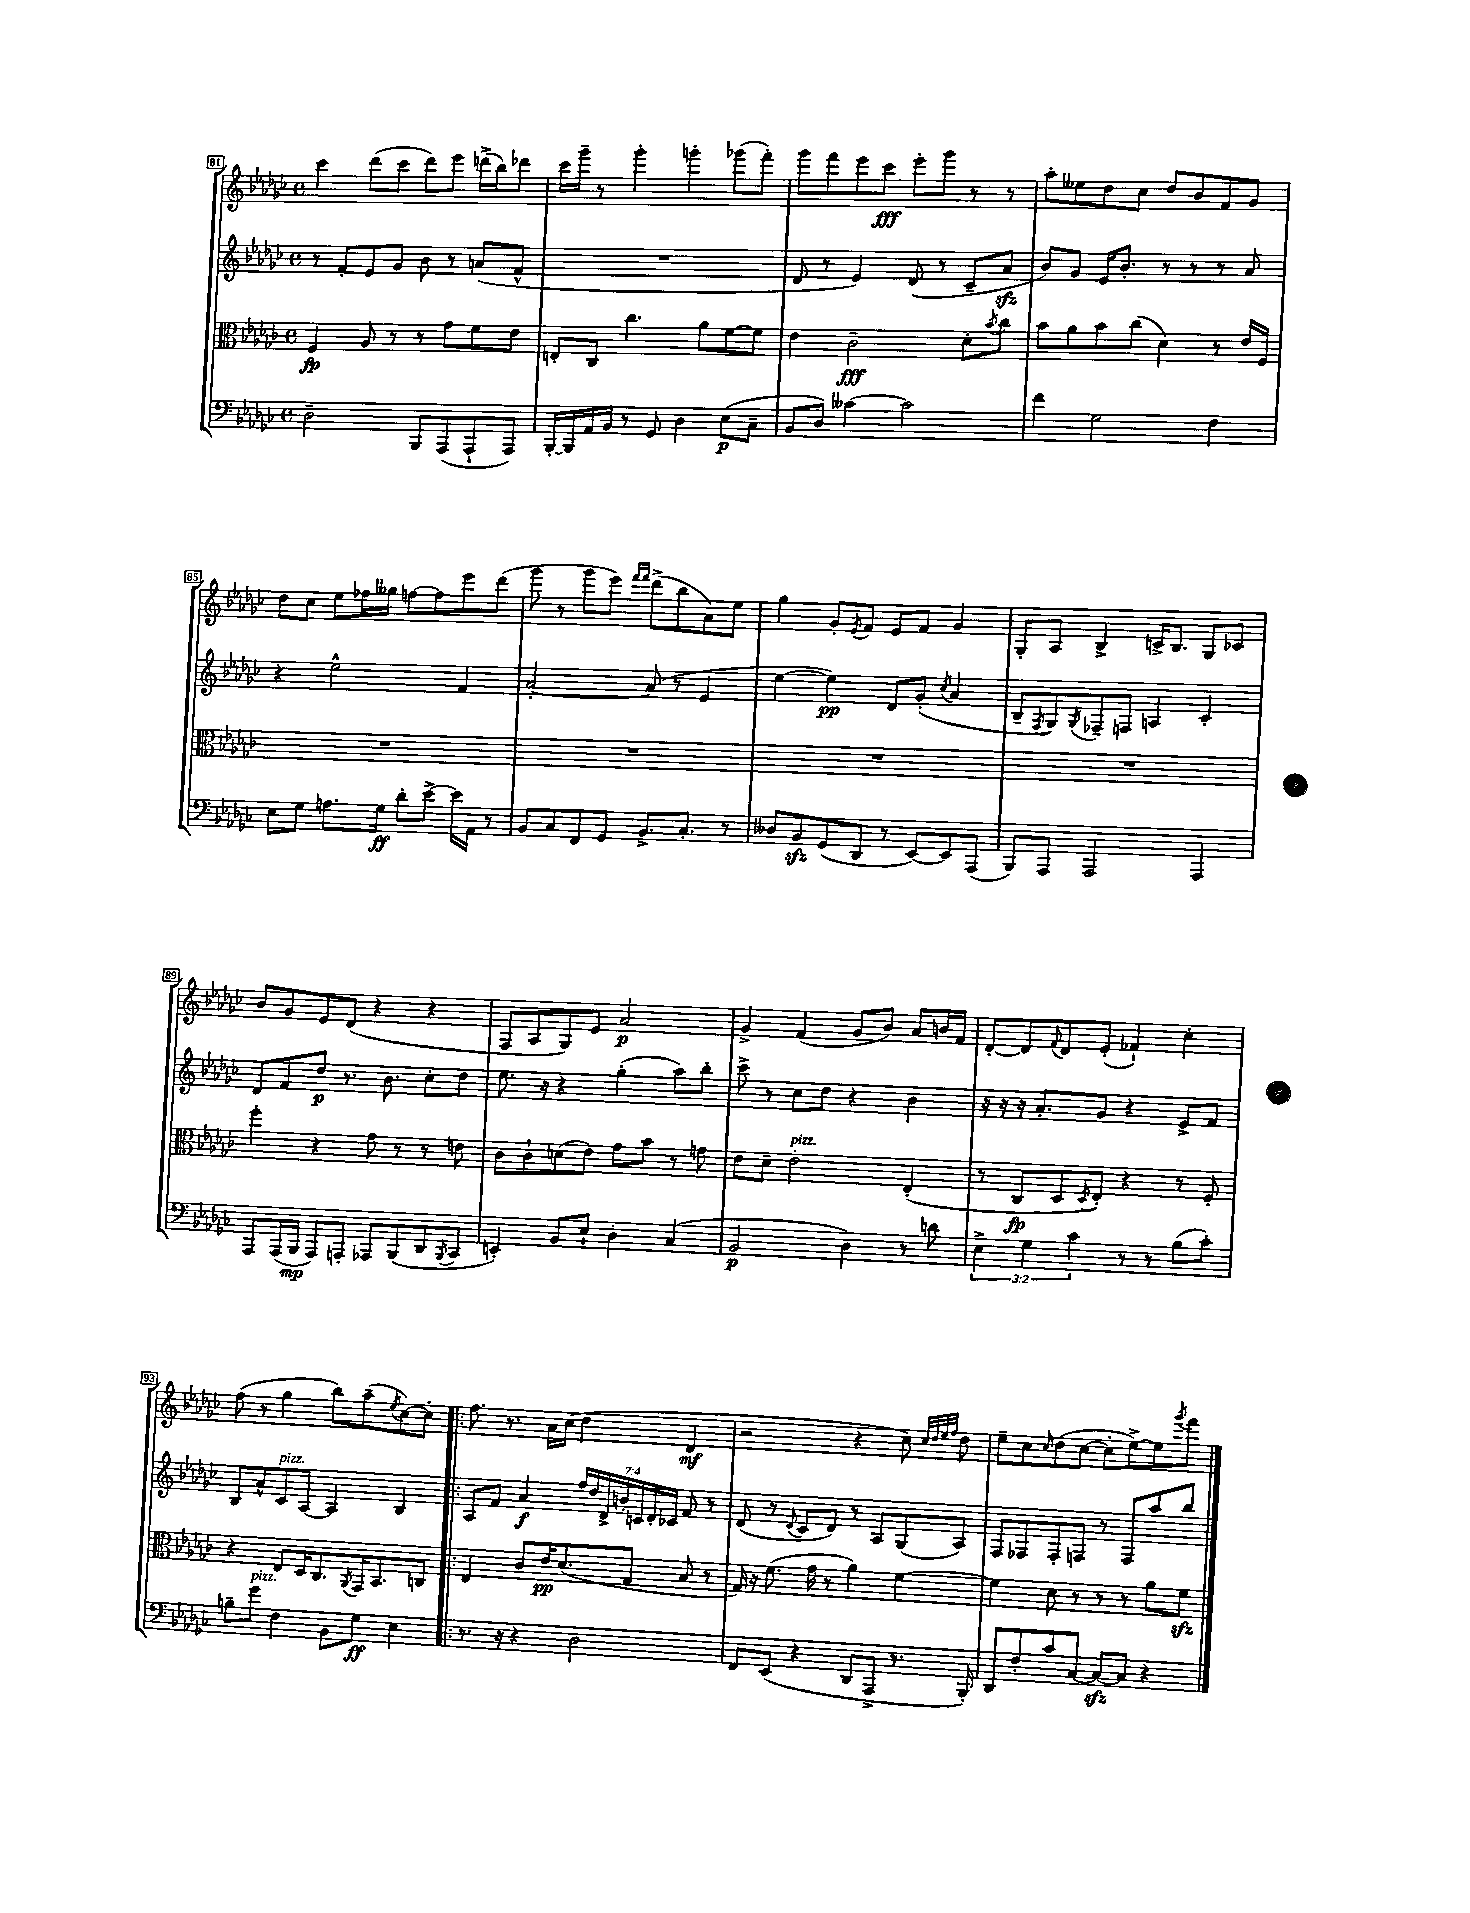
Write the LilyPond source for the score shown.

<<
\new StaffGroup <<
\new Staff = "s0" {
    \clef treble \key ges \major \defaultTimeSignature \time 4/4
    ces'''4 des'''8( ces'''8 des'''8) ees'''8 d'''16->( bes''16) des'''8 |
    ces'''16 ges'''16-- r8 ges'''4-. g'''4-. ges'''8( f'''8-.) |
    ges'''8 f'''8 ees'''8 ces'''8\fff ees'''8-. ges'''8 r8 r8 |
    aes''8-. eeses''8 des''8 ces''8 des''8 bes'8 f'8 ges'8 |
    des''8 ces''8 ees''8 fes''16 geses''16 f''8~ f''8 ees'''8 des'''8( |
    ges'''8 r8 ges'''8 ees'''8) \grace { f'''16 f'''16 } des'''8->( bes''8 aes'8) ees''8 |
    ges''4 ges'8-. \acciaccatura { ees'8 } f'8 ees'8 f'8 ges'4 |
    ges8-. aes8 bes4-> c'16-> bes8. ges8 ces'8 |
    bes'8 ges'8 ees'8 des'8( r4 r4 |
    f8 aes8 ges8) ees'8 aes'2\p |
    ges'4-> f'4( ges'8 bes'8) aes'8 b'16 f'16 |
    des'8~-. des'8 \appoggiatura { f'8 } des'8 ees'8-.( fes'4-!) ces''4-. |
    f''8( r8 ges''4 bes''8) aes''8--( \acciaccatura { ees''8 } ces''8~) ces''8-. |
    \bar ".|:" f''8. r8. aes'16 ces''16( des''4 des'4\mf |
    r2 r4 ces''8) \grace { ces''32 des''32 ees''32 f''32 } des''8 |
    ees''8-- ces''8 \grace { ces''16 } des''8( ces''8~ ces''8-. ees''8~->) ees''8 \acciaccatura { ges'''8 } f'''8 \bar "|." |
}
\new Staff = "s1" {
    \clef treble \key ges \major \defaultTimeSignature \time 4/4 \override Staff.TupletNumber.text = #tuplet-number::calc-fraction-text
    r8 f'8-. ees'8 ges'8 bes'8 r8 a'8( f'8-^ |
    R1 |
    des'8 r8 ees'4) des'8( r8 ces'8-- aes'8\sfz |
    bes'8) ges'8 ees'16 bes'8.-. r8 r8 r8 aes'8 |
    r4 ees''2-^ f'4 |
    aes'2~-. aes'8( r8 ees'4 |
    ees''4~ ees''4\pp) des'8 ges'8-.( \acciaccatura { ces''8 } aes'4 |
    bes8-- \acciaccatura { f8 } ges8) \acciaccatura { ges8 } fes8-- f8 a4 ces'4-. |
    des'8 f'8 des''8\p r8. bes'8. ces''8-. des''8 |
    ees''8. r16 r4 ges''4-.( aes''8) bes''8-. |
    ces'''8-> r8 ces''8 des''8 r4 bes'4 |
    r16 r16 r16 aes'8.-. ges'8 r4 ees'8-> f'8 |
    bes8 aes'8-^ ces'8^\markup { \italic "pizz." } aes8~ aes4 bes4 |
    \bar ".|:" aes8 f'8 aes'4\f \tuplet 7/4 { f''16 des''16 des'16-> b'16-. c'16 des'16-. ces'16 } f'8 r8 |
    des'8( r8 \appoggiatura { des'8 } ces'8 des'8) r8 aes8 ges8( aes8) |
    f8 fes8 fes8-. f8 r8 f8 aes''8 bes''8 \bar "|." |
}
\new Staff = "s2" {
    \clef alto \key ges \major \defaultTimeSignature \time 4/4
    f4\fp aes8 r8 r8 ges'8 f'8 ees'8 |
    e8-. ces8 ces''4. aes'8 f'8~ f'8 |
    ees'4 ces'2--\fff des'8-. \acciaccatura { bes'8 } ces''8 |
    bes'8 aes'8 bes'8 ces''8( des'4) r8 ees'16 f16 |
    R1 |
    R1 |
    R1 |
    R1 |
    f''4-. r4 ges'8 r8 r8 e'8 |
    ces'8 ces'8-! d'8( ees'8) ges'8 bes'8 r8 g'8 |
    ees'8 des'8-- ees'2-.^\markup { \italic "pizz." } ees4-.( |
    r8 ces8\fp des8 \acciaccatura { des8 } ees8-.) r4 r8 f8-. |
    r4 ees8 des16 ces8. \acciaccatura { aes,8 } ges,16 bes,8. c8 |
    \bar ".|:" ees4 ces'8 ees'16\pp des'8.( ges8 bes8 r8 |
    ges16) r16 f'8.( ges'16 r8 aes'4) f'4~ |
    f'4 des'8 r8 r8 r8 aes'8 f'8\sfz \bar "|." |
}
\new Staff = "s3" {
    \clef bass \key ges \major \defaultTimeSignature \time 4/4 \override Staff.TupletNumber.text = #tuplet-number::calc-fraction-text
    des2-- bes,,8 aes,,8( aes,,8-! aes,,8) |
    bes,,16~-. bes,,16 aes,16 bes,16 r8 ges,8 des4 ees8\p( ces8-- |
    bes,8 des8) ceses'4~ ceses'2 |
    f'4 ges2 f4 |
    ees8 ges8 a8. ges16\ff des'8-. ees'8~-> ees'16 aes,16 r8 |
    bes,8 ces8 f,8 ges,8 bes,8.-> ces8.-. r8 |
    deses8 bes,8\sfz ges,8( des,8 r8 ees,8~) ees,8 aes,,8( |
    bes,,8) aes,,8 aes,,2 aes,,4 |
    aes,,8 aes,,16( bes,,16\mp aes,,8) a,,8-. aes,,8 bes,,8( des,8 \acciaccatura { bes,,8 } ces,8 |
    e,4-.) bes,8 ees8-! des4-. ces4( |
    bes,2\p des4) r8 d'8 |
    \tuplet 3/2 { ees4-> ges4 ces'4 } r8 r8 bes8( ces'8-.) |
    b8-- ges'8^\markup { \italic "pizz." } f4 bes,8 ges8\ff ees4 |
    \bar ".|:" r8. r16 r4 des2 |
    f,8 ees,8( r4 des,8 aes,,8-> r8. bes,,16-.) |
    des,8 f8-. ces'8 ces8~ ces8~\sfz ces8 r4 \bar "|." |
}
>>
>>
\layout { \context { \Score currentBarNumber = #81 \override BarNumber.stencil = #(make-stencil-boxer 0.1 0.3 ly:text-interface::print) } }
